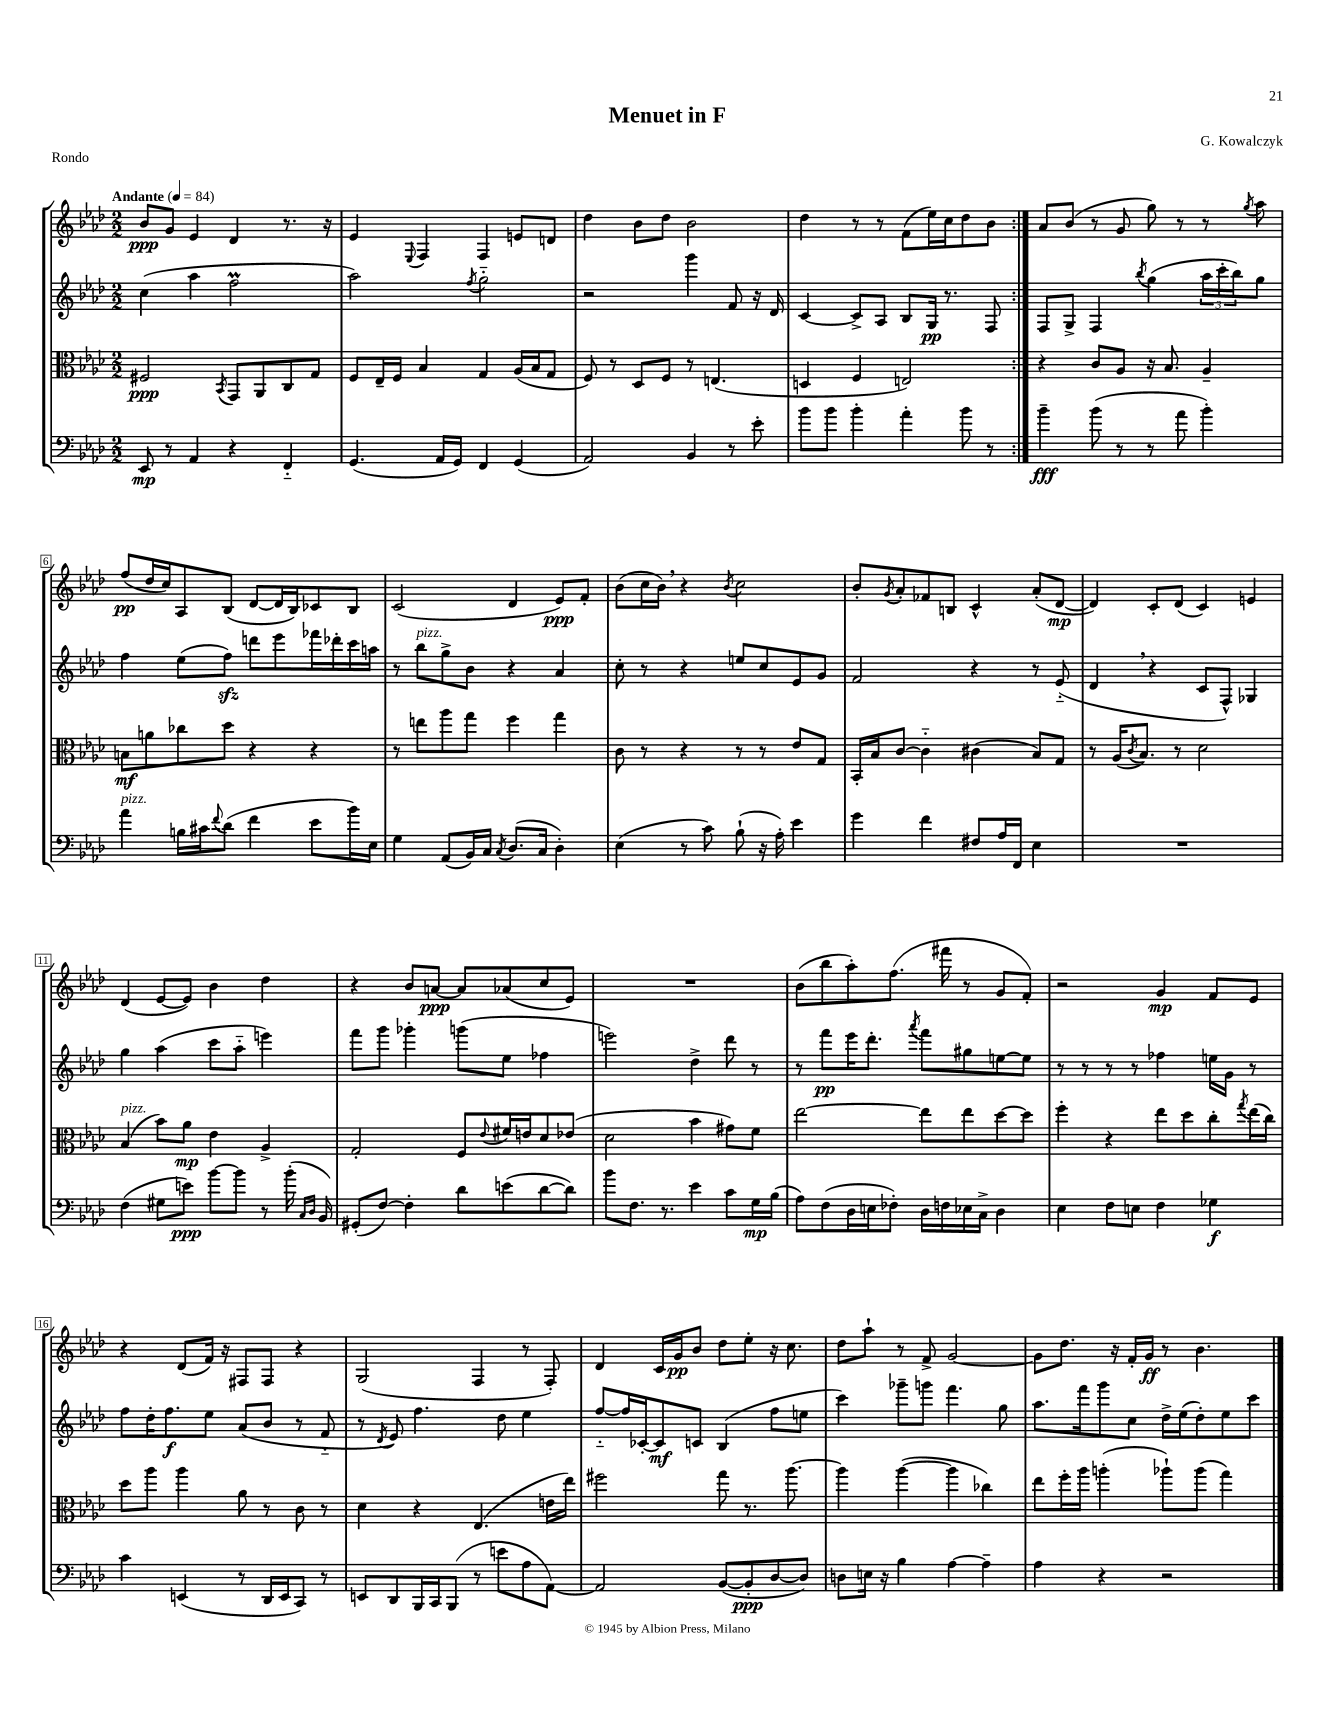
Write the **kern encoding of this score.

**kern	**kern	**kern	**kern
*staff4	*staff3	*staff2	*staff1
*clefF4	*clefC3	*clefG2	*clefG2
*k[b-e-a-d-]	*k[b-e-a-d-]	*k[b-e-a-d-]	*k[b-e-a-d-]
*M2/2	*M2/2	*M2/2	*M2/2
*MM84	*MM84	*MM84	*MM84
8EE-/	2F#/	(4cc\	8b-/L
8r	.	.	8g/J
4AA-/	.	4aa-\	4e-/
.	8qBB-/	.	.
4r	8GG/L	2ff\	4d-/
.	8AA-/	.	.
4FF'~/	8C/	.	8.r
.	8G/J	.	.
.	.	.	16r
=	=	=	=
(4.GG/	8F/L	2aa-\)	4e-/
.	16E-~/L	.	.
.	16F/JJ	.	.
.	.	.	8qqE-/
.	4B-/	.	4F/
16AA-/LL	.	.	.
16GG/JJ)	.	.	.
.	.	8qff/	.
4FF/	4G/	2gg'~\	4F/
(4GG/	(16A-/LL	.	8e/L
.	16B-/J	.	.
.	8G/J	.	8d/J
=	=	=	=
2AA-/)	8F/)	2r	4dd-\
.	8r	.	.
.	8D-/L	.	8b-\L
.	8F/J	.	8dd-\J
4BB-/	8r	4ggg\	2b-\
.	(4.E/	.	.
8r	.	8f/	.
8e-'\	.	16r	.
.	.	16d-/	.
=	=	=	=
8b-\L	4D/	[4c/	4dd-\
8b-\J	.	.	.
4b-'\	4F/	8c^/]L	8r
.	.	8A-/J	8r
4a-'\	2E/)	8B-/L	(8f\L
.	.	16G/Jk	16ee-\L)
.	.	8.r	16cc\J
8b-\	.	.	8dd-\
8r	.	8F/	8b-\J
=:|!	=:|!	=:|!	=:|!
4b-~\	4r	8F/L	8a-/L
.	.	8G^/J	(8b-/J
(8b-\	8c/L	4F/	8r
8r	8A-/J	.	8g/
.	.	8qbb-/	.
8r	16r	(4gg\	8gg\)
.	8.B-/	.	.
8a-\	.	.	8r
4b-'\)	4A-~/	24aa-\LL	8r
.	.	24ccc'\	.
.	.	24bb-\J)	.
.	.	.	8qgg/
.	.	8gg\J	8aa-\
=	=	=	=
4a-\	8B\L	4ff\	(8ff/L
.	8a\	.	16dd-/L
.	.	.	16cc/J)
16B\LL	8cc-\	(8ee-\L	8A-/
16c#\J	.	.	.
8qqf/	.	.	.
(8d-\J	8dd-\J	8ff\J)	(8B-/J
4f\	4r	8ddd\L	[8d-/L
.	.	8eee-\	16d-/]L
.	.	.	16B-/J)
8e-\L	4r	16fff-\L	8c-/
.	.	16ddd-'\	.
16b-\L)	.	16ccc\	8B-/J
16E-\JJ	.	16aa\JJ	.
=	=	=	=
4G\	8r	8r	(2c/
.	8ee\L	8bb-\L	.
(8AA-/L	8aa-\	8gg^\	.
16BB-/L)	8gg\J	8b-\J	.
16C/JJ	.	.	.
8qC/	.	.	.
(8.D-/L	4ff\	4r	4d-/
16C/Jk	.	.	.
4D-'\)	4gg\	4a-/	8e-/L)
.	.	.	8f'/J
=	=	=	=
(4E-\	8c\	8cc'\	(8b-\L
.	8r	8r	16cc\L
.	.	.	16b-\JJ)
8r	4r	4r	4r
8c\)	.	.	.
.	.	.	8qb-/
(8B-`\	8r	8ee/L	2cc\
16r	8r	8cc/	.
16A-'\)	.	.	.
4e-\	8e-/L	8e-/	.
.	8G/J	8g/J	.
=	=	=	=
4g\	16BB-'/LL	2f/	8b-'/L
.	16B-/J	.	.
.	.	.	8qg/
.	[8c/J	.	8a-'/
4f\	4c'~\]	.	8f-/
.	.	.	8B/J
8F#/L	(4c#\	4r	4c^^/
16A-/L	.	.	.
16FF/JJ	.	.	.
4E-\	8B-/L)	8r	(8a-'/L
.	8G/J	(8e-'~/	[8d-/J
=	=	=	=
1r	8r	4d-/	4d-/])
.	(16A-/LK	.	.
.	8qc/	.	.
.	8.B-/J)	.	.
.	.	4r	8c'/L
.	8r	.	(8d-/J
.	2d-\	8c/L	4c/)
.	.	8F^^/J)	.
.	.	4G-/	4e/
=	=	=	=
(4F\	(4B-/	4gg\	(4d-/
8G#\L	8b-\L)	(4aa-\	[8e-/L
8e\J)	8a-\J	.	8e-/]J)
[8b-\L	4e-\	8ccc\L	4b-\
8b-\]J	.	8aa-'~\J	.
8r	4A-^/	4eee\)	4dd-\
(16b-'\	.	.	.
16qqC/LL	.	.	.
16qqD-/JJ	.	.	.
16BB-/)	.	.	.
=	=	=	=
(8GG#'/L	2G'/	8fff\L	4r
[8F/J)	.	8ggg\J	.
4F'\]	.	4ggg-'\	8b-/L
.	.	.	[8a/J
8d-\L	8F/L	(8ggg\L	8a/]L
.	8qqe-/	.	.
(8e\	16f#/L	8ee-\J	(8a-/
.	16e/J	.	.
[8d-\	8d-/	4ff-\	8cc/
8d-\]J)	(8e-/J	.	8e-/J)
=	=	=	=
8b-\L	2d-\	2eee\)	1r
8.F\J	.	.	.
8.r	.	.	.
4e-\	4b-\	4dd-^\	.
8c\L	8g#\L)	8ddd-\	.
16G\L	8f\J	8r	.
(16B-\JJ	.	.	.
=	=	=	=
8A-\L)	[2ee-\	8r	(8b-\L
(8F\	.	8fff\L	8bb-\
16D-\L	.	16eee-\K	8aa-'\)
16E\J	.	8.ddd-'\J	.
8F-'\J)	.	.	(8.ff\J
.	.	8qaaa-/	.
16D-\LL	8ee-\]L	8fff\L	.
16F\	.	.	16fff#\
16E-\	8ee-\	8gg#\	8r
16C^\JJ	.	.	.
4D-\	[8dd-\	[8ee\	8g/L
.	8dd-\]J	8ee\]J	8f'/J)
=	=	=	=
4E-\	4ff'\	8r	2r
.	.	8r	.
8F\L	4r	8r	.
8E\J	.	8r	.
4F\	8ee-\L	4ff-\	4g/
.	8dd-\	.	.
4G-\	8cc'\	16ee\LL	8f/L
.	.	16g\JJ	.
.	8qgg/	.	.
.	(16ee-\L	8r	8e-/J
.	16cc\JJ)	.	.
=	=	=	=
4c\	8dd-\L	8ff\L	4r
.	8aa-\J	16dd-'\K	.
.	.	8.ff\	.
(4EE/	4aa-\	.	(8d-/L
.	.	8ee-\J	16f/Jk)
.	.	.	16r
8r	8a-\	(8a-/L	8F#/L
16DD-/LL	8r	8b-/J	8F#/J
16EE/J	.	.	.
8CC/J)	8c\	8r	4r
8r	8r	8f'~/	.
=	=	=	=
8EE/L	4d-\	8r	(2G/
.	.	8qd-/	.
8DD-/	.	8e-/)	.
16BBB-/L	4r	4.ff\	.
16CC/J	.	.	.
(8BBB-/J	.	.	.
8r	(4.E-/	.	4F/
8e\L	.	8dd-\	.
8A-\	.	4ee-\	8r
[8AA-\J)	16e\LL	.	8F'/)
.	16ee-\JJ)	.	.
=	=	=	=
2AA-/]	2ff#\	[8ff'~/L	4d-/
.	.	16ff/]L	.
.	.	[16c-'/J	.
.	.	8c-/]	16c/LL
.	.	.	16g/J
.	.	8c/J	8b-/J
([8BB-/L	8gg\	(4B-/	8dd-\L
8BB-'/]	8.r	.	8ee-'\J
[8D-/	.	8ff\L	16r
.	[8.aa-\	.	8.cc\
8D-/]J)	.	8ee\J	.
=	=	=	=
8D\L	4aa-\]	4ccc\)	8dd-\L
16E\Jk	.	.	8aa-`\J
16r	.	.	.
4B-\	([4aa-\	8ggg-~\L	8r
.	.	8ggg\J	8f^/
[4A-\	4aa-\]	4.fff\	[2g/
4A-~\]	4cc-\)	.	.
.	.	8gg\	.
=	=	=	=
4A-\	8ee-\L	8.aa-\L	8g\]L
.	16ff'\L	.	8.dd-\J
.	16aa-\JJ	16fff\k	.
4r	(4aa'\	8ggg\	.
.	.	.	16r
.	.	8cc\J	16f'/LL
.	.	.	16g/JJ
2r	8aa-`\L)	16dd-^\LL	8r
.	.	(16ee-\J	.
.	(8aa-\J	8dd-'\)	4.b-\
.	4gg\)	8ee-\	.
.	.	8ccc\J	.
==	==	==	==
*-	*-	*-	*-
